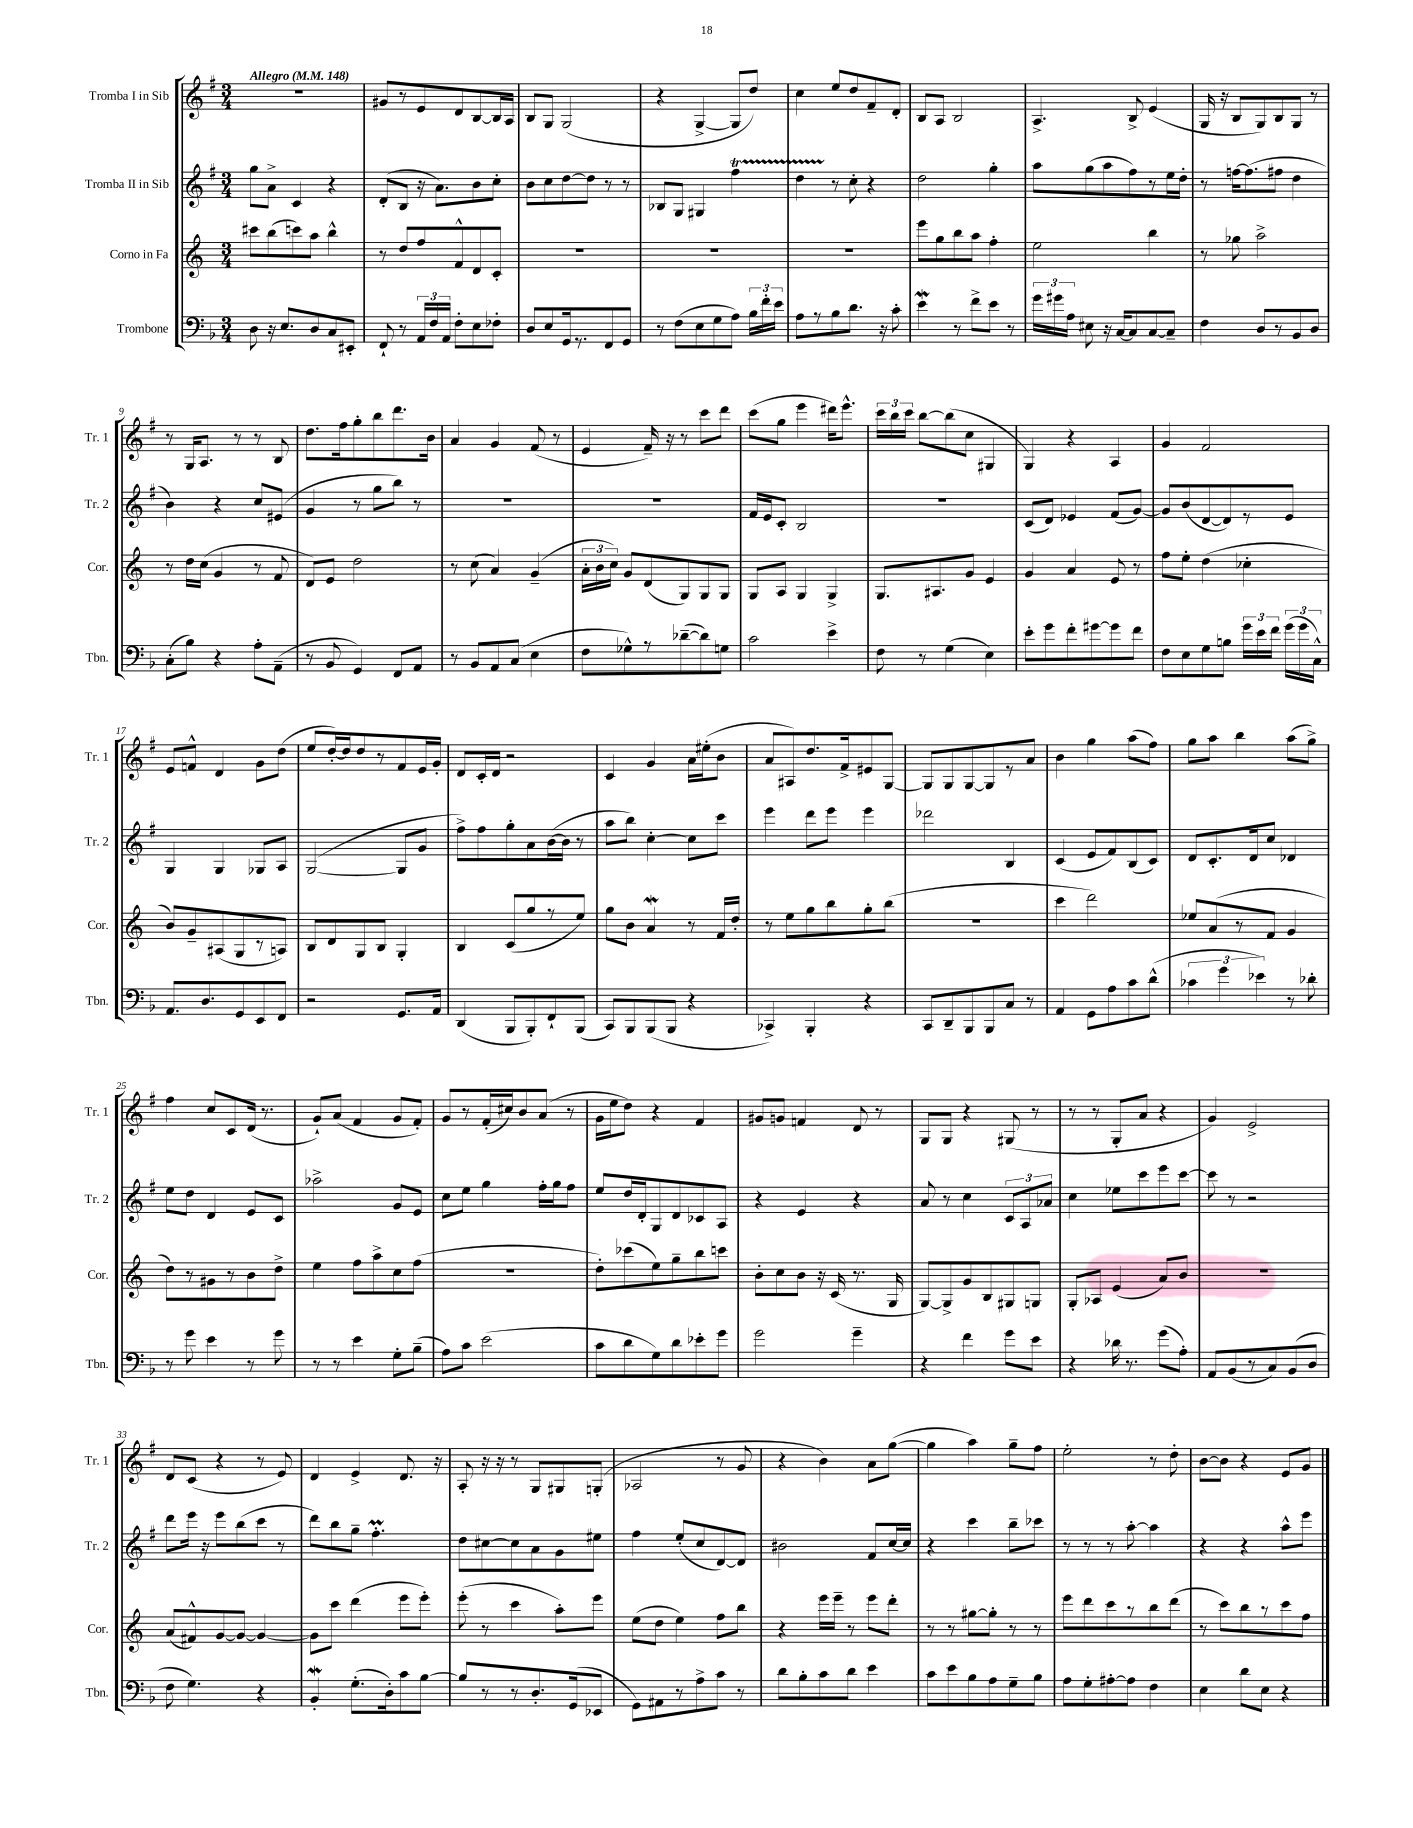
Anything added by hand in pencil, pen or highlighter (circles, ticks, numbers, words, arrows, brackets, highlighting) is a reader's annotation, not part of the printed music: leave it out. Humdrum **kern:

**kern	**kern	**kern	**kern
*staff4	*staff3	*staff2	*staff1
*clefF4	*clefG2	*clefG2	*clefG2
*k[b-]	*k[]	*k[f#]	*k[f#]
*M3/4	*M3/4	*M3/4	*M3/4
*MM148	*MM148	*MM148	*MM148
8D	8ccc#	8gg	2.r
16r	(8bb	8a^	.
8.E	.	.	.
.	8ccc)	4c	.
8D	8aa	.	.
8C	4bb^^	4r	.
8EE#'	.	.	.
=	=	=	=
8FF`	8r	(8d'	8g#
8r	8dd	8B	8r
24AA	8ff	16r	8e
24F	.	.	.
.	.	8.a)	.
24AA	.	.	.
8F'	8f^^	.	8d
8E	8d	8b	[8B
8F-'	8c'	8cc'	16B]
.	.	.	16A
=	=	=	=
8D	2.r	8b	8B
8E	.	8cc	8G
16GG	.	[8dd	(2G
8.r	.	.	.
.	.	8dd]	.
8FF	.	8r	.
8GG	.	8r	.
=	=	=	=
8r	2.r	8B-	4r
(8F	.	8G	.
8E	.	4G#	[4G^
8G	.	.	.
8A)	.	4ff#	8G]
24B-	.	.	8dd)
24f'	.	.	.
24e	.	.	.
=	=	=	=
8A	2.r	4dd	4cc
8r	.	.	.
8B-	.	8r	8ee
8.d	.	8cc'	8dd
.	.	4r	8f#~
16r	.	.	.
8c'	.	.	8d'
=	=	=	=
4e	8eee	2dd	8B
.	8gg	.	8A
8r	8bb	.	2B
8f^	8aa	.	.
8e	4ff'	4gg'	.
8r	.	.	.
=	=	=	=
24g	2ee	8aa	4.A^
24g#	.	.	.
24A	.	.	.
8E#	.	(8gg	.
16r	.	8aa	.
[16C	.	.	.
8C]	.	8ff#)	8B^
[8C	4bb	8r	(4e
8C~]	.	16ee	.
.	.	16dd'	.
=	=	=	=
4F	8r	8r	16G
.	.	.	16r
.	8gg-	[16ff	8B
.	.	(8.ff]	.
8D	2aa^	.	8G)
8r	.	8ff#	8B
8BB-	.	4dd	8G
8D	.	.	8r
=	=	=	=
(8C'	8r	4b)	8r
8B-)	16dd	.	16G
.	(16cc	.	8.A
4r	4g	4r	.
.	.	.	8r
8A'	8r	8cc	8r
(8AA~	8f	(8e#	8B
=	=	=	=
8r	8d)	4g	8.dd
8BB-	8e	.	.
.	.	.	16ff#
4GG)	2dd	8r	8gg'
.	.	8gg	8bb
8FF	.	8bb)	8.ddd
8AA	.	8r	.
.	.	.	16b
=	=	=	=
8r	8r	2.r	4a
8BB-	(8cc	.	.
8AA	4a)	.	4g
(8C	.	.	.
4E	(4g~	.	(8f#
.	.	.	8r
=	=	=	=
8F	24a'	2.r	4e
.	24b	.	.
.	24cc)	.	.
8G-^^)	8g	.	.
8r	(8d	.	16f#~)
.	.	.	16r
([8d-~	8G)	.	8r
8d-])	8G	.	8ccc
8G	8G	.	8ddd
=	=	=	=
2c	8G	16f#	(8ccc
.	.	16e	.
.	8A	8c'	8gg
.	4G	2B	4eee
4e^	4G^	.	16ddd#)
.	.	.	8.eee^^
=	=	=	=
8F	8.G	2.r	24ccc
.	.	.	24bb
.	.	.	24ccc
8r	.	.	[8bb
.	8.A#	.	.
(4G	.	.	(8bb]
.	8g	.	8cc
4E)	4e	.	4G#
=	=	=	=
8e'	4g	(8c	4G)
8g	.	8d)	.
8f'	4a	4e-	4r
[8g#	.	.	.
8g#]	8e	(8f#	4A
8f	8r	[8g)	.
=	=	=	=
8F	8ff	8g]	4g
8E	8ee'	(8b	.
8G	(4dd	[8d	2f#
8B	.	8d])	.
24g	4cc-'	8r	.
24e	.	.	.
24f	.	.	.
(24g	.	8e	.
24g	.	.	.
24C^^)	.	.	.
=	=	=	=
8.AA	8b)	4G	8e
.	8g~	.	8f^^
8.D	.	.	.
.	(8A#	4G	4d
8GG	8G	.	.
8EE	8r	8G-	8g
8FF	8A)	8A	(8dd
=	=	=	=
2r	8B	([2G	8ee
.	8d	.	[16dd')
.	.	.	16dd]
.	8G	.	8dd
.	8B	.	8r
8.GG	4G'	8G]	8f#
.	.	8g	16e
16AA	.	.	16g'
=	=	=	=
(4DD	4B	8ff#^)	8d
.	.	8ff#	16c'
.	.	.	16d
8BBB-	(8c	8gg'	2r
8BBB-')	8gg	8a	.
8FF`	8r	([16b	.
.	.	16b]	.
(8BBB-	8ee)	8r	.
=	=	=	=
8CC)	8gg	8aa	4c
8BBB-	8b	8bb)	.
(8BBB-	4a	[4cc'	4g
8BBB-	.	.	.
4r	8r	8cc]	16a
.	.	.	(16ee#'
.	16f	8ccc	8b
.	16dd'	.	.
=	=	=	=
4CC-^)	8r	4eee	8a
.	8ee	.	8A#)
4BBB-'	8gg	8ddd	8.dd
.	8bb	8eee	.
.	.	.	16f#^
4r	8gg'	4eee	8e#
.	(8bb	.	[8G
=	=	=	=
8CC	2.r	2ddd-	8G]
8DD~	.	.	8G
8BBB-	.	.	[8G
8BBB-	.	.	8G]
8C	.	4B	8r
8r	.	.	8a
=	=	=	=
4AA	4ccc	(4c	4b
8GG	2ddd)	8e	4gg
8A	.	8f#)	.
8c	.	(8B	(8aa
(8d^^	.	8c)	8ff#)
=	=	=	=
6c-	8ee-	8d	8gg
.	(8a	8.c'	8aa
6g	.	.	.
.	8r	.	4bb
.	.	16d	.
6e-)	.	.	.
.	8f	8cc	.
8r	4g	4d-	(8aa
8d-'	.	.	8gg^)
=	=	=	=
8r	8dd)	8ee	4ff#
8g	8r	8dd	.
4e	8g#	4d	8cc
.	8r	.	8c
8r	8b	8e	(16d
.	.	.	8.r
8g	8dd^	8c	.
=	=	=	=
8r	4ee	2aa-^	8g`)
8r	.	.	(8a
4e	8ff	.	4f#
.	8aa^	.	.
8G'	8cc	8g	8g
(8B-~	(8ff	8e	8f#')
=	=	=	=
8A)	2.r	8cc	8g
8c	.	8ee	8r
(2e	.	4gg	(16f#'
.	.	.	16cc#)
.	.	.	8b
.	.	16ff#'	(8a
.	.	16gg	.
.	.	8ff#	8r
=	=	=	=
8c	8dd')	8ee	16g
.	.	.	16ee
8d	(8ccc-	16dd	8dd)
.	.	16d'	.
8G)	8ee)	8G	4r
8d	8gg~	8d	.
8e-'	8bb	8c-	4f#
8g	8ccc	8A	.
=	=	=	=
2g	8b'	4r	8g#
.	8cc	.	8g
.	8b	4e	4f
.	16r	.	.
.	(16c	.	.
4g~	8.r	4r	8d
.	.	.	8r
.	16G	.	.
=	=	=	=
4r	[8G)	8a	8G
.	8G^]	8r	8G
4f	8g	4cc	4r
.	8B	.	.
8g	8G#	12c	(8G#
.	.	12A	.
8e	8G	.	8r
.	.	12a-	.
=	=	=	=
4r	8G'	4cc	8r
.	8A-	.	8r
16d-	(4e	8ee-	8G'
8.r	.	.	.
.	.	8ccc	8a
(8g	8a)	8eee	4r
8A')	8b	[8ccc	.
=	=	=	=
8AA	2.r	8ccc]	4g)
(8BB-	.	8r	.
8r	.	2r	2e^
8C)	.	.	.
(8BB-	.	.	.
8D	.	.	.
=	=	=	=
8F	(8a	8ddd	8d
4.G)	8f#^^)	16eee	(8c
.	.	16r	.
.	[8g	8eee	4r
.	8g_	(8bb	.
4r	4g_	8ccc	8r
.	.	8r	8e)
=	=	=	=
4BB-'	8g]	8ddd)	4d
.	8ccc	8bb	.
(8.G'	(4ddd	8gg~	4e^
.	.	4.ff#'	.
16D')	.	.	.
8c	8eee	.	8.d
[8B-	8eee')	.	.
.	.	.	16r
=	=	=	=
8B-]	(8eee'	8dd	8A'
8r	8r	[8cc#	16r
.	.	.	16r
8r	4ccc	8cc#]	8r
8.D'	.	8a	8G
.	8aa')	8g	8G#
(16GG	.	.	.
8EE-	8eee	8ee#	(8G'
=	=	=	=
8GG)	(8ee	4ff#	2A-
8AA#	8dd	.	.
8r	4ee)	(8ee'	.
8A^	.	8cc	.
8c	8ff	[8d)	8r
8r	8bb	8d]	8g
=	=	=	=
8d	4r	2b#	4r
8B-'	.	.	.
8c	16eee	.	4b)
.	16eee~	.	.
8d	8r	.	.
4e	8eee	8f#	8a
.	8ddd'	[16cc	([8gg
.	.	16cc]	.
=	=	=	=
8c	8r	4r	4gg]
8e	8r	.	.
8B-	[8gg#	4ccc	4aa)
8A	8gg#']	.	.
8G~	8r	8bb~	8gg~
8B-	8r	8ccc-	8ff#
=	=	=	=
8A	8eee	8r	2ee'
8G'	8ddd	8r	.
[8A#'	8ccc	8r	.
8A#]	8r	[8aa'	.
4F	8bb	4aa]	8r
.	(8ddd	.	8dd'
=	=	=	=
4E	8r	4r	[8b
.	8ccc)	.	8b]
8d	8bb	4r	4r
8E	8r	.	.
4r	8ccc	8aa^^	8e
.	8ff	8eee	8g
==	==	==	==
*-	*-	*-	*-
